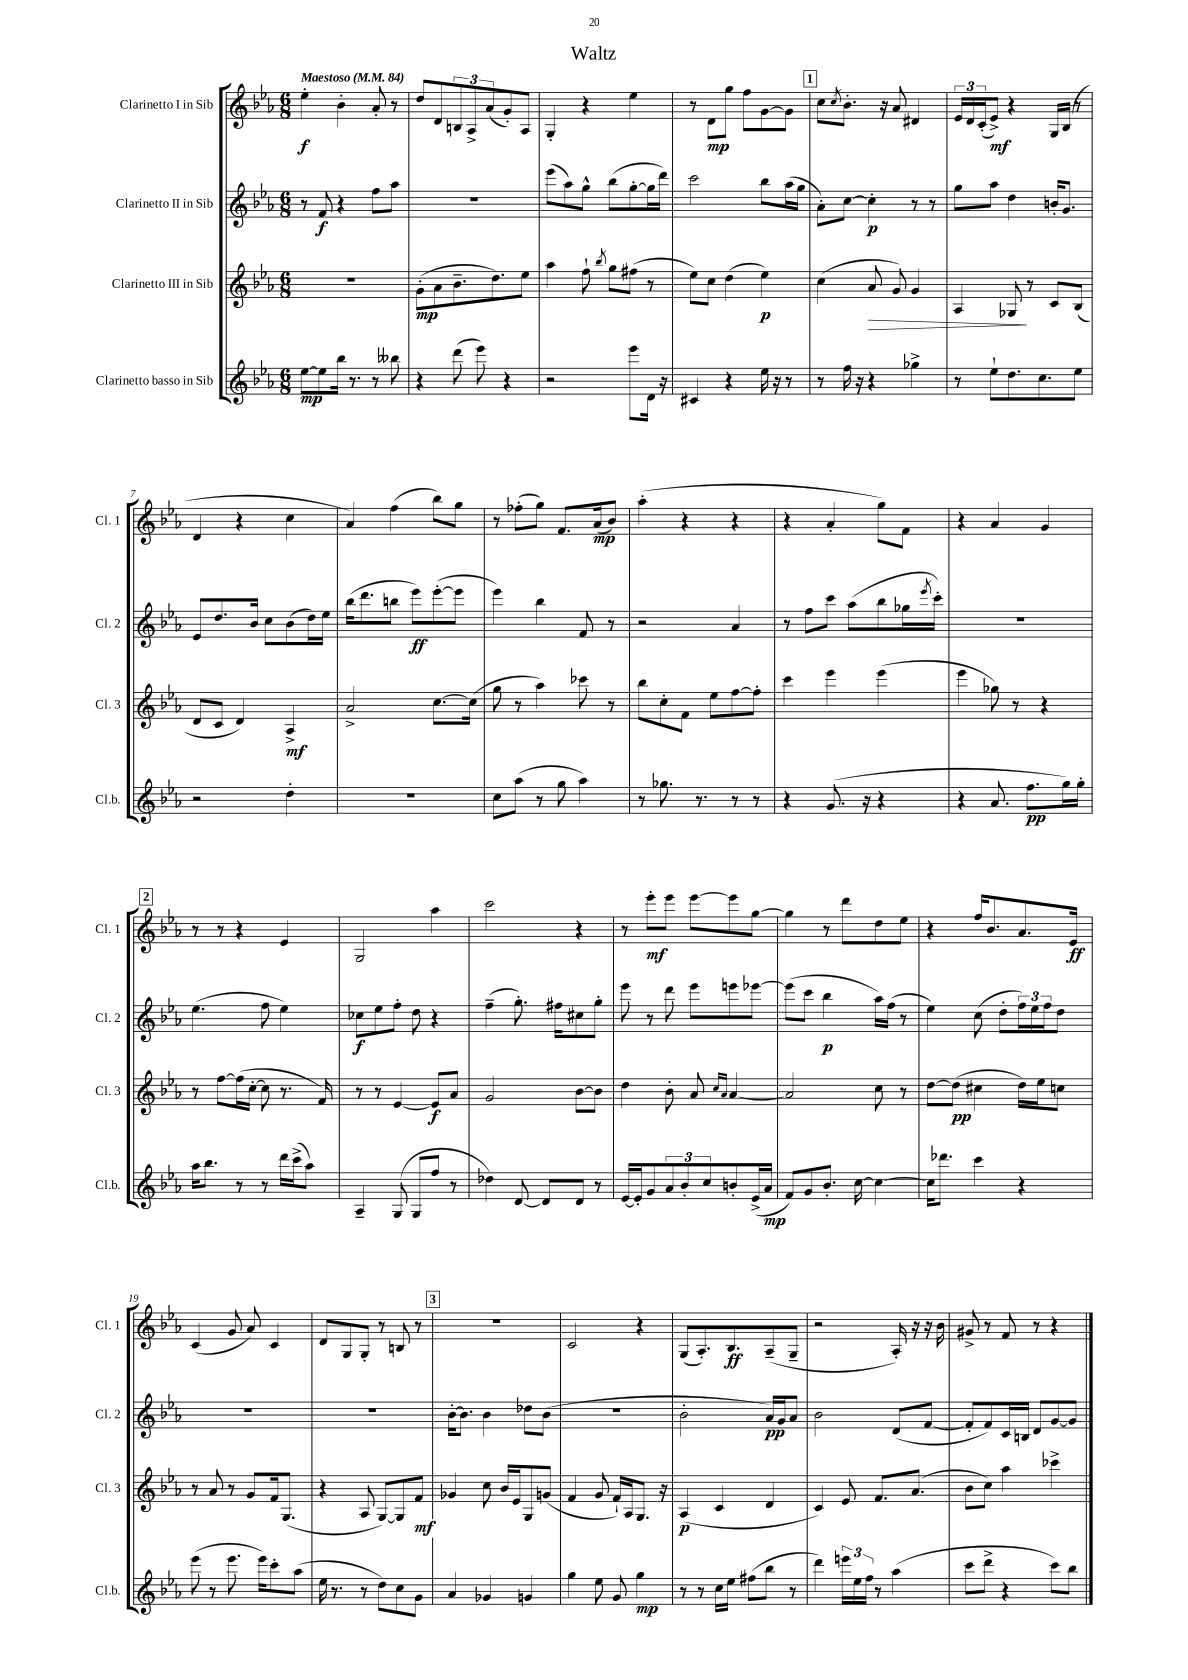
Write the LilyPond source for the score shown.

\header { title = "Waltz" }
<<
\new StaffGroup <<
\new Staff = "s0" \with { instrumentName = "Clarinetto I in Sib" shortInstrumentName = "Cl. 1" } {
    \clef treble \key ees \major \numericTimeSignature \time 6/8 \tempo "Maestoso" 4 = 84
    ees''4-.\f bes'4-. aes'8-. r8 |
    d''8 d'8 \tuplet 3/2 { b8 aes8-> aes'8( } g'8-.) aes8 |
    g4-. r4 ees''4 |
    r8 d'8\mp g''8 f''8 g'8~ g'8 |
    \mark \markup { \box "1" } c''8 \acciaccatura { c''8 } bes'8.-. r16 aes'8 dis'4 |
    \tuplet 3/2 { ees'16 d'16 c'16-.( } ees'8->\mf) r4 g16 bes16( r8 |
    d'4 r4 c''4 |
    aes'4) f''4( bes''8) g''8 |
    r8 fes''8-.( g''8) f'8. aes'16\mp( bes'8) |
    aes''4-.( r4 r4 |
    r4 aes'4-. g''8) f'8 |
    r4 aes'4 g'4 |
    \mark \markup { \box "2" } r8 r8 r4 ees'4 |
    g2 aes''4 |
    c'''2 r4 |
    r8 ees'''8-.\mf ees'''8 ees'''8~ ees'''8 g''8~ |
    g''4 r8 d'''8 d''8 ees''8 |
    r4 f''16 bes'8. aes'8. ees'16\ff |
    c'4( g'8 aes'8) c'4 |
    d'8 g8 g8-. r8 b8 r8 |
    \mark \markup { \box "3" } R2. |
    c'2 r4 |
    g8( aes8.-.) bes8.\ff aes8--( g8-- |
    r2 aes16-.) r16 r16 bes'16 |
    gis'8-> r8 f'8 r8 r4 \bar "|." |
}
\new Staff = "s1" \with { instrumentName = "Clarinetto II in Sib" shortInstrumentName = "Cl. 2" } {
    \clef treble \key ees \major \numericTimeSignature \time 6/8
    r8 f'8\f r4 f''8 aes''8 |
    R2. |
    ees'''8( aes''8) g''8-^ bes''8( g''8~-. g''16 d'''16) |
    c'''2 bes''8 aes''16( g''16 |
    \mark \markup { \box "1" } aes'8-.) c''8~ c''4-.\p r8 r8 |
    g''8 aes''8 d''4 b'16-. g'8. |
    ees'8 d''8. bes'16 c''8 bes'8( d''16) ees''16 |
    bes''16( d'''8. b''8 ees'''8\ff) ees'''8~-.( ees'''8 |
    ees'''4) bes''4 f'8 r8 |
    r2 aes'4 |
    r8 f''8 c'''8 aes''8( bes''8 ges''16 \acciaccatura { ees'''8 } c'''16-.) |
    R2. |
    \mark \markup { \box "2" } ees''4.( f''8 ees''4) |
    ces''8\f ees''8 f''8-. d''8 r4 |
    f''4--( g''8.-.) fis''16 cis''8 g''8-. |
    ees'''8 r8 d'''8 ees'''8 e'''8 ees'''8~ |
    ees'''8( c'''8 bes''4\p aes''16) f''16( r8 |
    ees''4) c''8( d''8-. \tuplet 3/2 { f''16) ees''16 f''16 } d''8 |
    R2. |
    R2. |
    \mark \markup { \box "3" } bes'16~-. bes'8. bes'4 des''8 bes'8( |
    R2. |
    bes'2-. aes'16\pp) g'16 aes'8 |
    bes'2 d'8( f'8~ |
    f'8-. f'8) c'16 b16 d'8 g'8~ g'8 \bar "|." |
}
\new Staff = "s2" \with { instrumentName = "Clarinetto III in Sib" shortInstrumentName = "Cl. 3" } {
    \clef treble \key ees \major \numericTimeSignature \time 6/8
    R2. |
    g'8-.\mp( aes'8 bes'8.-- d''8.) ees''8 |
    aes''4 f''8-! \acciaccatura { bes''8 } g''8 fis''8( r8 |
    ees''8) c''8 d''4( ees''4\p) |
    \mark \markup { \box "1" } c''4( aes'8\> g'8) g'4 |
    aes4 ges8\! r8 c'8 bes8( |
    d'8 c'8 d'4) aes4->\mf |
    aes'2-> c''8.~ c''16( |
    g''8 r8 aes''4) ces'''8 r8 |
    bes''8 c''8-. f'8 ees''8 f''8~ f''8-. |
    c'''4 ees'''4 ees'''4( |
    ees'''4 ges''8) r8 r4 |
    \mark \markup { \box "2" } r8 f''8~ f''16( c''16~-. c''8 r8. f'16) |
    r8 r8 ees'4~ ees'8\f aes'8 |
    g'2 bes'8~ bes'8 |
    d''4 bes'8-. aes'8 \grace { c''16 aes'16 } aes'4~ |
    aes'2 c''8 r8 |
    d''8~ d''8\pp( cis''4 d''16) ees''16 c''8 |
    r8 aes'8 r8 g'8 f'16 g8.( |
    r4 aes8 g8~) g8 f'8\mf |
    \mark \markup { \box "3" } ges'4 c''8 bes'16 ees'16 g8 g'8( |
    f'4 g'8 f'16-!) aes16 g8. r16 |
    aes4\p( c'4 d'4 |
    c'4) ees'8 f'8. aes'8.( |
    bes'8 c''8) aes''4 ces'''4-> \bar "|." |
}
\new Staff = "s3" \with { instrumentName = "Clarinetto basso in Sib" shortInstrumentName = "Cl.b." } {
    \clef treble \key ees \major \numericTimeSignature \time 6/8
    ees''8~\mp ees''8 bes''16 r8. r8 beses''8 |
    r4 d'''8( ees'''8) r4 |
    r2 ees'''8 d'16 r16 |
    cis'4 r4 ees''16 r16 r8 |
    \mark \markup { \box "1" } r8 f''16 r16 r4 ges''4-> |
    r8 ees''8-! d''8. c''8. ees''8 |
    r2 d''4-. |
    R2. |
    c''8 aes''8( r8 g''8 aes''4) |
    r8 ges''8. r8. r8 r8 |
    r4 g'8.( r16 r4 |
    r4 aes'8. f''8.\pp g''16) g''16-. |
    \mark \markup { \box "2" } aes''16 bes''8. r8 r8 d'''16 c'''16->( aes''8) |
    aes4-- g8( g8 f''8 r8 |
    des''4) d'8~ d'8 d'8 r8 |
    ees'16~ ees'16-. g'8 \tuplet 3/2 { aes'8 bes'8-. c''8 } b'8-. ees'16->( aes'16\mp |
    f'8) g'8 bes'8.-. c''16~ c''4~ |
    c''16 des'''8. c'''4 r4 |
    ees'''8( r8 ees'''8. ees'''16) c'''8-. aes''8( |
    ees''16 r8. r8 d''8) c''8 g'8 |
    \mark \markup { \box "3" } aes'4 ges'4 g'4 |
    g''4 ees''8 g'8 g''4\mp |
    r8 r8 c''16 ees''16 fis''8( bes''8 r8 |
    d'''4) \tuplet 3/2 { e'''16 ees''16 f''16 } r8 aes''4( |
    c'''8 d'''8-> r4 c'''8) bes''8 \bar "|." |
}
>>
>>
